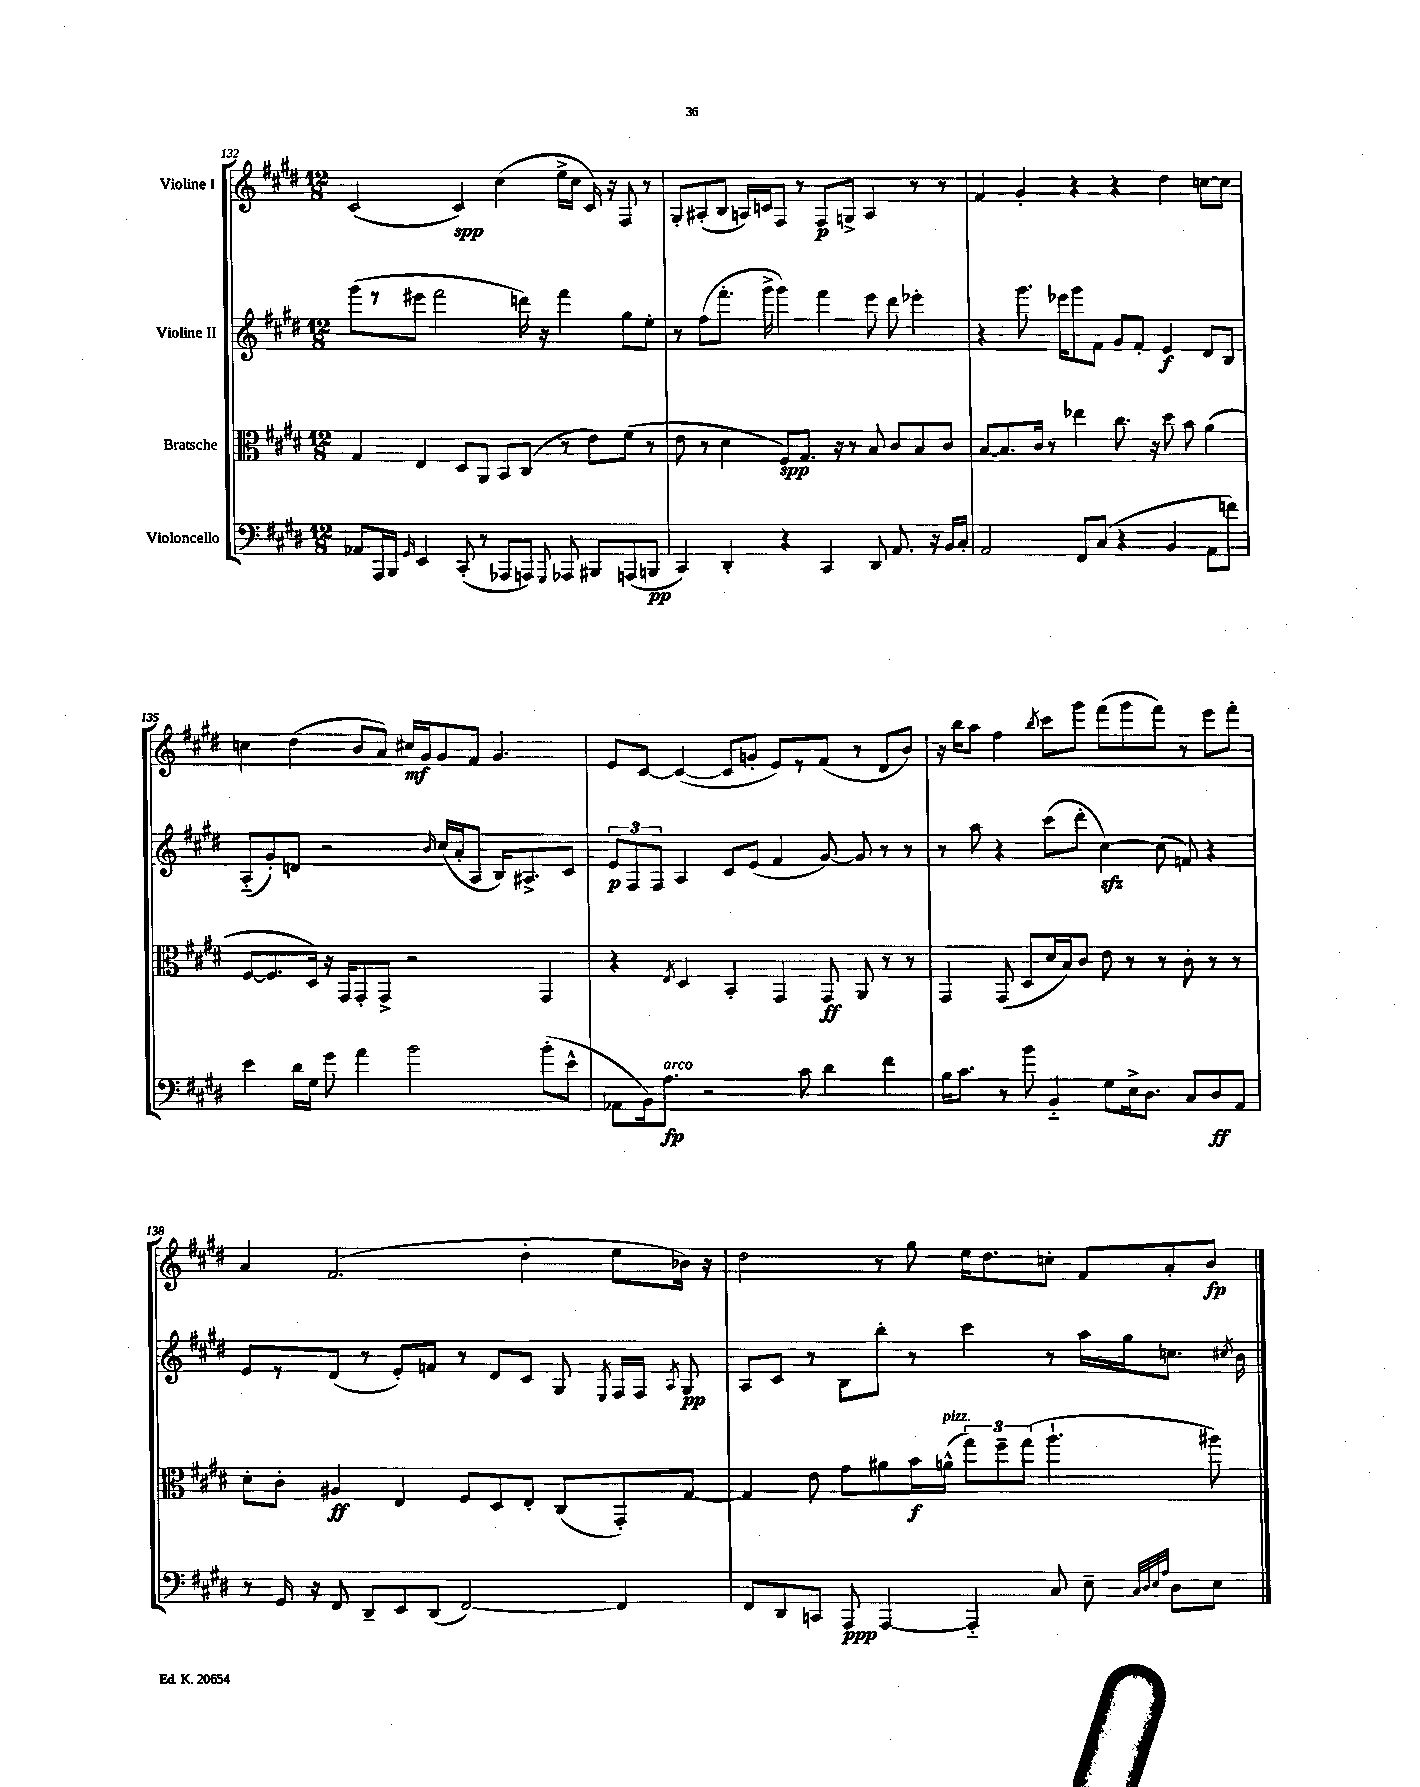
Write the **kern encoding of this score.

**kern	**kern	**kern	**kern
*staff4	*staff3	*staff2	*staff1
*clefF4	*clefC3	*clefG2	*clefG2
*k[f#c#g#d#]	*k[f#c#g#d#]	*k[f#c#g#d#]	*k[f#c#g#d#]
*M12/8	*M12/8	*M12/8	*M12/8
8AA-	4G#	(8ggg#	(2c#
16AAA	.	8r	.
16BBB	.	.	.
16qqGG#	.	.	.
4EE	4E	8eee#	.
.	.	2fff#	.
(8CC#'	8D#	.	4c#)
8r	8AA	.	.
8AAA-	8BB	.	(4cc#
8AAA)	(8C#	16ddd)	.
.	.	16r	.
8qqGGG#	.	.	.
8AAA-	8r	4fff#	16ee^
.	.	.	16cc#
8BBB#	8e)	.	16c#)
.	.	.	16r
(8AAA	(8f#	8gg#	8F#
8BBB	8r	8ee'	8r
=	=	=	=
4CC#)	8e	8r	8G#'
.	8r	(8ff#	(8A#'
4DD#'	4d#	8.fff#'	8B
.	.	.	16A)
.	.	16ggg#^	16c
4r	8F#)	4ggg#)	8F#
.	8.G#	.	8r
4CC#	.	4fff#	8F#
.	16r	.	.
.	8r	.	8G^
8DD#	8B	8eee	4A
8.AA	8c#	8ddd#	.
.	8B	4eee-'	8r
16r	.	.	.
16BB	8c#	.	8r
16C#'	.	.	.
=	=	=	=
2AA	[8B	4r	4f#
.	8.B]	.	.
.	.	8.ggg#	4g#'
.	16c#	.	.
.	8r	.	.
.	.	16eee-	.
8FF#	4ee-	8ggg#	4r
(8C#	.	8f#	.
4r	8.cc#	8g#	4r
.	.	8f#'	.
.	16r	.	.
4BB	8dd#	4e	4dd#
.	8b	.	.
8AA	(4a	8d#	[8cc
8f)	.	8B	8cc]
=	=	=	=
4e	[8F#	(8A'~	4cc
.	8.F#]	8g#')	.
16d#	.	8d	(4dd#
16G#	16D#)	.	.
8g#	16r	2r	.
.	16GG#	.	.
4a	8GG#'	.	8b
.	8GG#^	.	8a)
2b	2r	.	16cc#
.	.	.	16g#
.	.	16qqb	.
.	.	(16cc#	8g#
.	.	16a'	.
.	.	8A	8f#
.	.	16B)	4.g#
.	.	8.A#^	.
(8b'	4GG#	.	.
8e^^	.	8c#	.
=	=	=	=
8AA-	4r	12e	8e
.	.	12F#	.
16BB)	.	.	[8c#
.	.	12F#	.
8.A	.	.	.
.	8qE	.	.
.	4D#	4A	(4c#_
2r	.	.	.
.	4BB'	8c#	8c#]
.	.	(8e	8g'
.	4GG#	4f#	8e)
8c#	.	.	8r
4d#	8GG#	[8g#)	(8f#
.	8AA	8g#]	8r
4f#	8r	8r	8d#
.	8r	8r	8b)
=	=	=	=
16B	4GG#	8r	16r
8.c#	.	.	16bb
.	.	8aa	8aa
8r	(8GG#	4r	4ff#
8b	8D#	.	.
.	.	.	8qbb
4BB'~	16d#	(8ccc#	8ccc#
.	16B)	.	.
.	8c#	8ddd#'	8ggg#
8G#	8e	[4cc#)	(8fff#
16E^	8r	.	8ggg#
8.D#	.	.	.
.	8r	(8cc#]	8fff#)
8C#	8c#'	8f)	8r
8D#	8r	4r	8eee
8AA	8r	.	8fff#'
=	=	=	=
8r	8d#'	8e	4a
16GG#	8c#'	8r	.
16r	.	.	.
8FF#	4A#	(8d#	(2.f#
8DD#~	.	8r	.
8EE	4E	8e')	.
(8DD#	.	8f	.
[2FF#)	8F#	8r	.
.	8D#	8d#	.
.	8E'	8c#	4dd#'
.	(8C#	8G#	.
.	.	8qE	.
4FF#]	8GG#')	16F#	8ee
.	.	16F#	.
.	.	8qA	.
.	[8G#	8G#	16b-)
.	.	.	16r
=	=	=	=
8FF#	4G#]	8A	2dd#
8DD#	.	8c#	.
8CC	8e	8r	.
8AAA	8g#	8B	.
[4AAA	8a#	8bb'	8r
.	16b	8r	8gg#
.	(16a^^	.	.
4AAA'~]	12gg#)	4ccc#	16ee
.	.	.	8.dd#
.	12ff#~	.	.
.	(12gg#	.	.
8C#	4.aa`	8r	8cc'
8E~	.	16aa	8f#
.	.	16gg#	.
32qqC#	.	.	.
32qqD#	.	.	.
32qqE	.	.	.
32qqA	.	.	.
8D#	.	8.cc	8a'
8E	8aa#)	.	8b
.	.	8qcc#	.
.	.	16b	.
==	==	==	==
*-	*-	*-	*-
